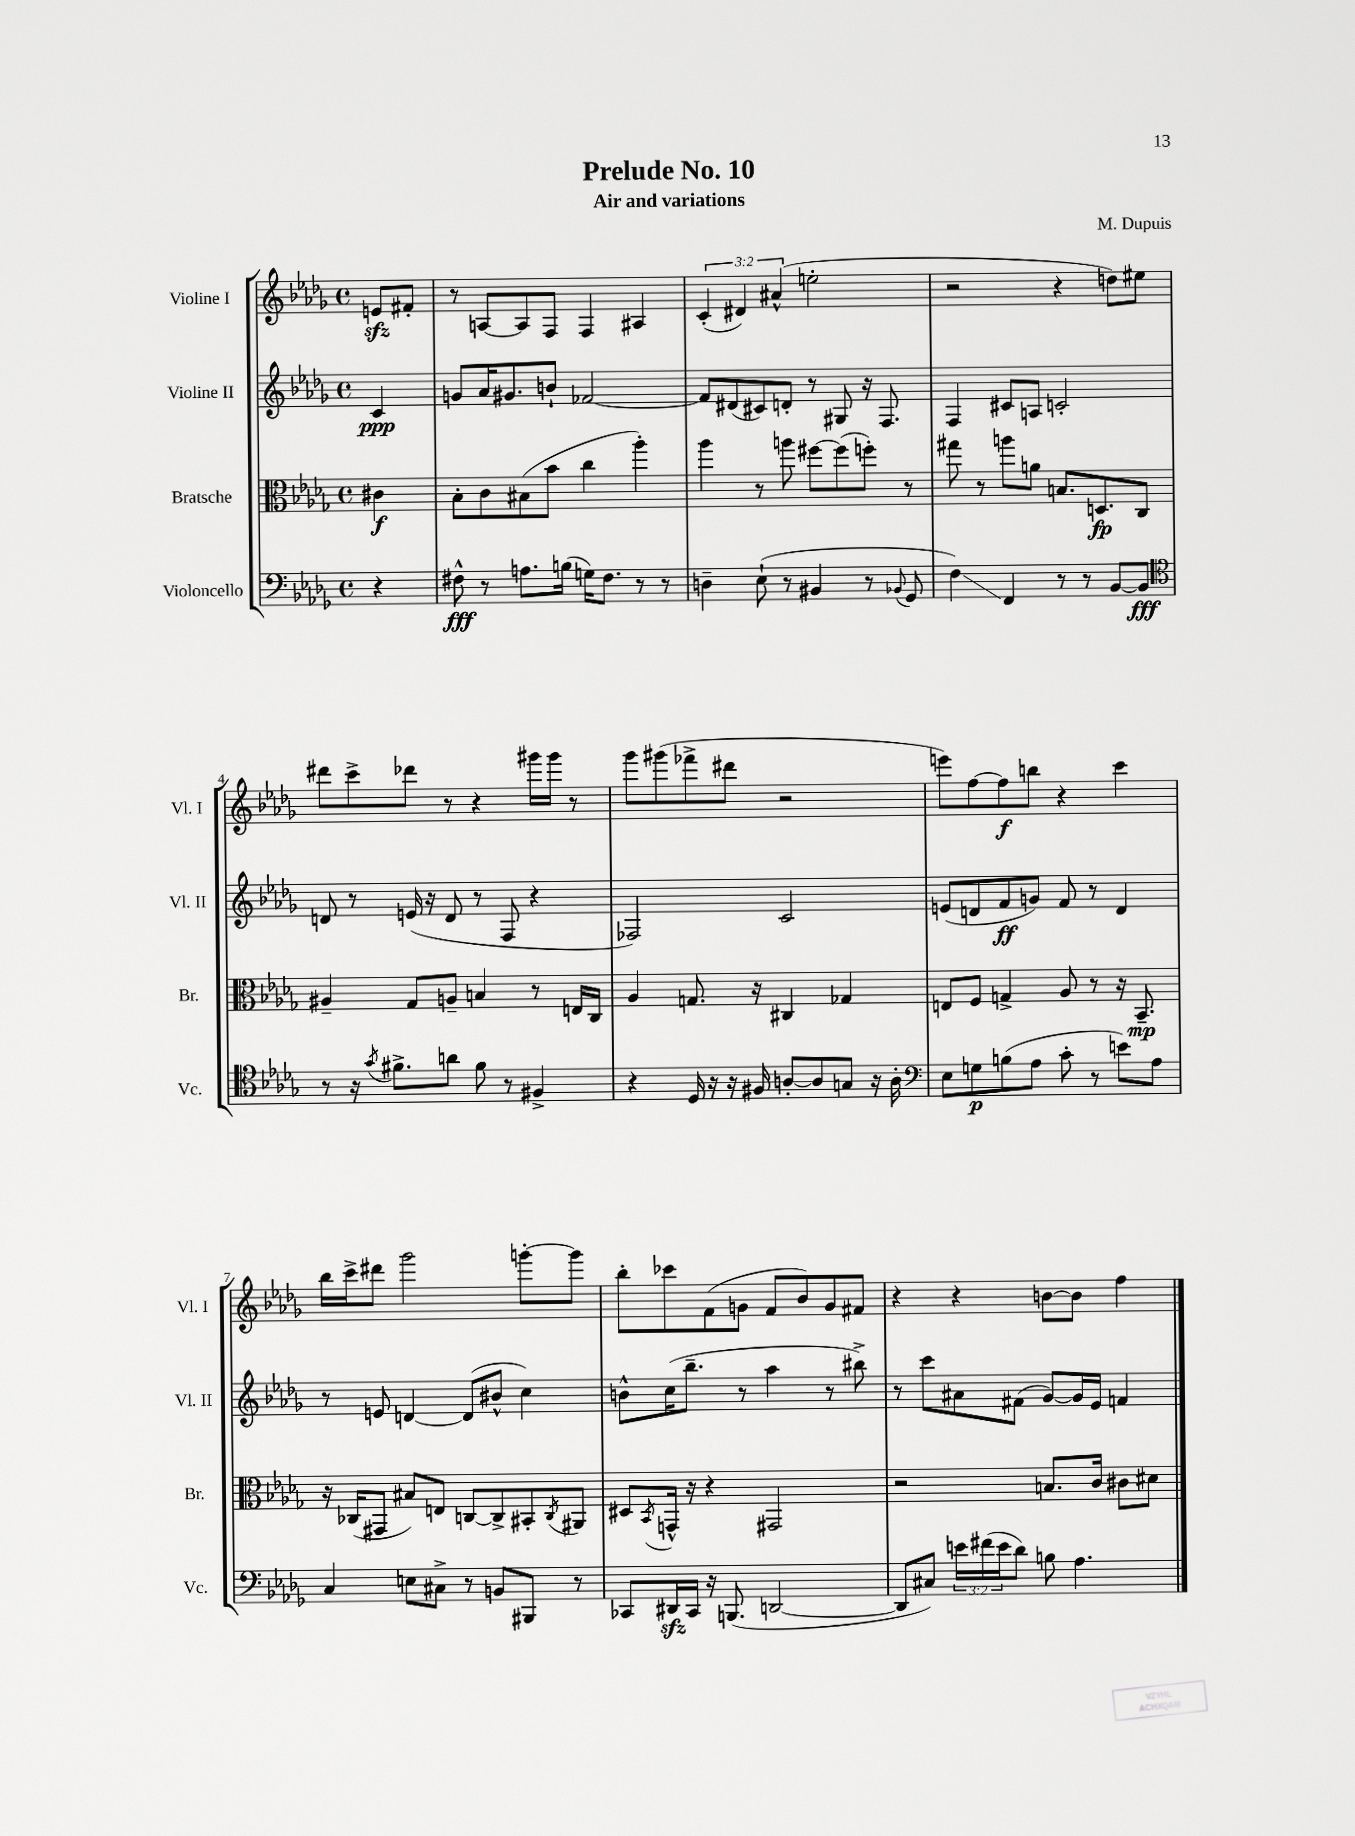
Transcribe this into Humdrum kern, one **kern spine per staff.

**kern	**kern	**kern	**kern
*staff4	*staff3	*staff2	*staff1
*clefF4	*clefC3	*clefG2	*clefG2
*k[b-e-a-d-g-]	*k[b-e-a-d-g-]	*k[b-e-a-d-g-]	*k[b-e-a-d-g-]
*M4/4	*M4/4	*M4/4	*M4/4
*met(c)	*met(c)	*met(c)	*met(c)
4r	4c#\	4c/	8e/L
.	.	.	8f#'/J
=	=	=	=
8F#^^\	8B-'\L	8g/L	8r
8r	8c\	16a-/K	[8A/L
.	.	8.g#/	.
8.A\L	(8B#\	.	8A/]
.	8b-\J	8b`/J	8F/J
(16B\Jk	.	.	.
16G\LK)	4cc\	[2f-/	4F/
8.F#\J	.	.	.
8r	4aa-'\)	.	4A#/
8r	.	.	.
=	=	=	=
4D~\	4aa-\	8f-/]L	(6c'/
.	.	(8d#/	.
.	.	.	6d#/)
(8E-`\	8r	8c#/)	.
.	.	.	(6a#^^/
8r	8aa\	8d'/J	.
4BB#/	[8ff#\L	8r	2ee'\
.	(8ff#\]	8G#/	.
8r	8ff'\J)	16r	.
.	.	8.F/	.
8qqBB-/	.	.	.
8GG-/	8r	.	.
=	=	=	=
4F\)	8gg#\	4F/	2r
.	8r	.	.
4FF/	8aa\L	8c#/L	.
.	8a\J	8A/J	.
8r	8.B/L	2c'/	4r
8r	.	.	.
.	8.D/	.	.
[8BB-/L	.	.	8dd\L)
8BB-/]J	8C/J	.	8ee#\J
=	=	=	=
*clefC4	*	*	*
8r	4A#~/	8d/	8ddd#\L
16r	.	8r	8ccc^\
8qg-/	.	.	.
8.f#^\L	.	.	.
.	8G-/L	(16e/	8ddd-\J
.	.	16r	.
8a\J	8A~/J	8d/	8r
8f#\	4B/	8r	4r
8r	.	8F/	.
4F#^/	8r	4r	16ggg#\LL
.	.	.	16ggg#\JJ
.	16E/LL	.	8r
.	16C/JJ	.	.
=	=	=	=
4r	4A-/	2F-/)	8ggg-\L
.	.	.	(8ggg#\
16D-/	8.G/	.	8fff-^\
16r	.	.	.
16r	.	.	8ddd#\J
16F#/	16r	.	.
[8A'/L	4C#/	2c/	2r
8A/]	.	.	.
8G/J	4G-/	.	.
16r	.	.	.
16A'\	.	.	.
=	=	=	=
*clefF4	*	*	*
8E-\L	8E/L	(8e/L	8eee\L)
8G\	8F/J	8d/	[8ff\
(8B\	4G^/	8f/	8ff\]
8A-\J	.	8g/J)	8bb\J
8c'\	8A-/	8f/	4r
8r	8r	8r	.
8e\L)	16r	4d/	4ccc\
.	8.BB-~/	.	.
8A-\J	.	.	.
=	=	=	=
4C/	16r	8r	16bb-\LL
.	(16C-/LK	.	16ccc^\J
.	8GG#/J	8e/	8ddd#\J
8E\L	8B#/L)	[4d/	2ggg-\
8C#^\J	8E/J	.	.
8r	[8C/L	(8d/]L	.
8BB/L	8C^/]	8b#^^/J	.
8BBB#/J	8BB#'/	4cc\)	[8ggg'\L
.	8qC/	.	.
8r	8AA#/J	.	8ggg\]J
=	=	=	=
8CC-/L	8D#/L	8b^^\L	8bb-'\L
.	8qBB-/	.	.
16DD#/L	16GG^^/Jk	(16cc\K	8ccc-\
16CC-/JJ	16r	8.bb-~\J	.
16r	4r	.	(8f\
(8.BBB/	.	.	.
.	.	8r	8g\J
[2DD/	2GG#/	4aa-\	8f/L
.	.	.	8b-/)
.	.	8r	8g/
.	.	8bb#^\)	8f#/J
=	=	=	=
8DD/]L	2r	8r	4r
8C#/J)	.	8ccc\L	.
24e\LL	.	8a#\	4r
(24f#\	.	.	.
24e\J	.	.	.
8d-\J)	.	(8f#\J	.
8B\	8.B/L	[8g-/L)	[8b\L
4.A-\	.	16g-/]L	8b\]J
.	16c/Jk	16e-/JJ	.
.	8c#\L	4f/	4ff\
.	8d#\J	.	.
==	==	==	==
*-	*-	*-	*-
